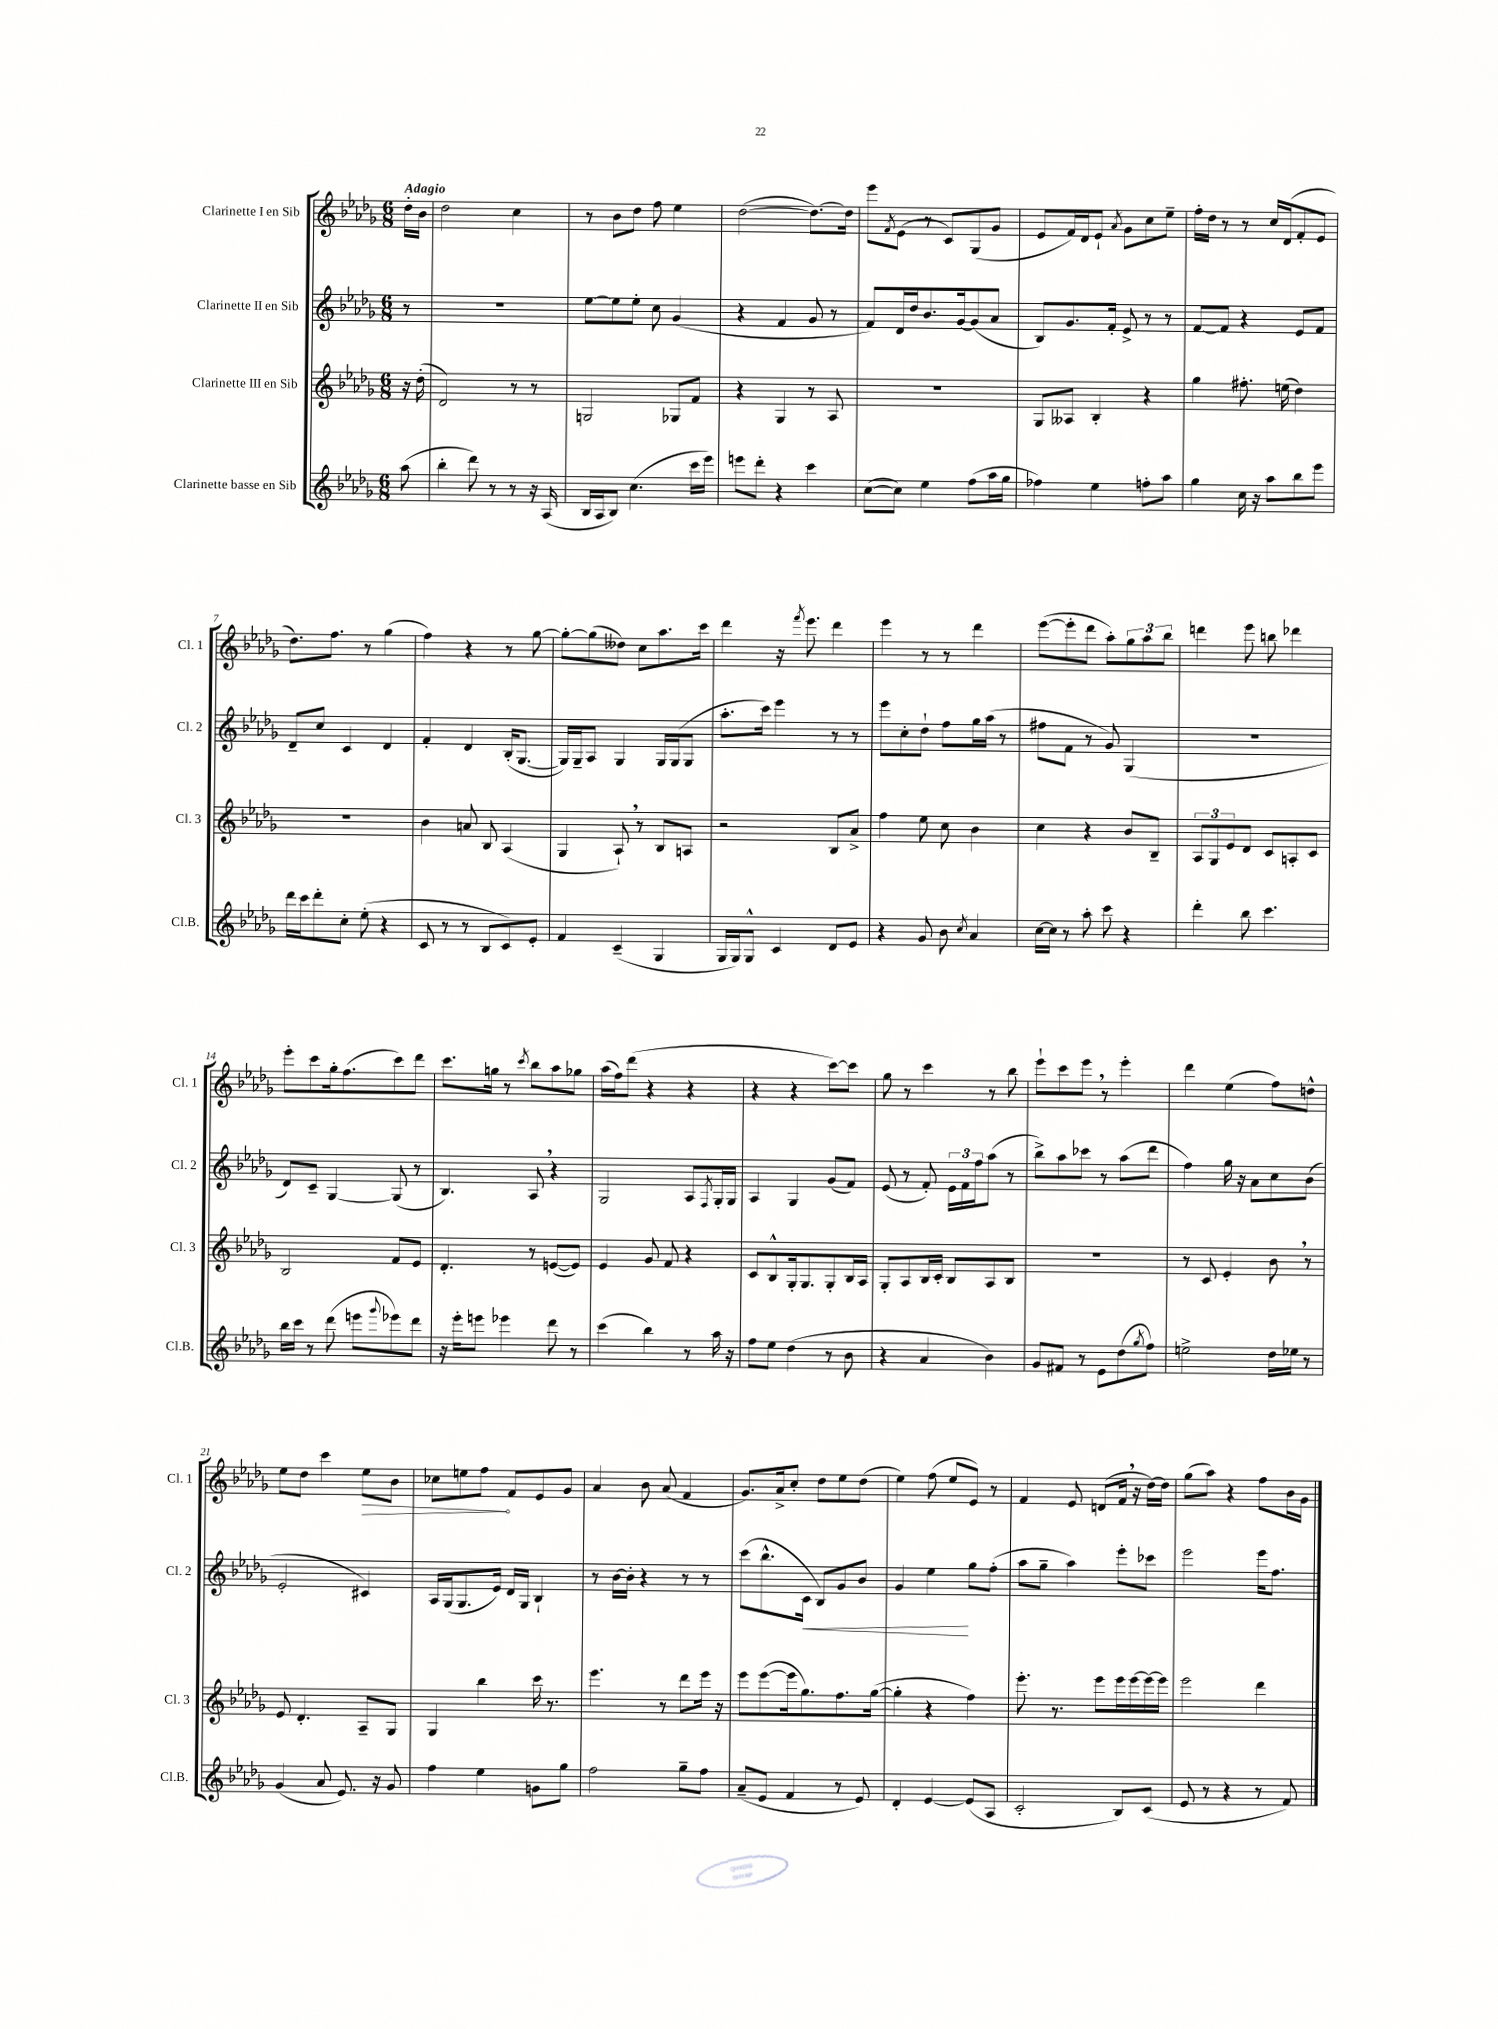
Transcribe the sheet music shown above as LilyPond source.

<<
\new StaffGroup <<
\new Staff = "s0" \with { instrumentName = "Clarinette I en Sib" shortInstrumentName = "Cl. 1" } {
    \clef treble \key des \major \numericTimeSignature \time 6/8 \partial 8 \tempo "Adagio"
    des''16-. bes'16 |
    des''2 c''4 |
    r8 bes'8 des''8 f''8 ees''4 |
    des''2~( des''8.~) des''16 |
    ees'''8 \acciaccatura { f'8 } ees'8( r8 c'8) ges8( ges'8 |
    ees'8 f'16) des'16 ees'8-! \acciaccatura { aes'8 } ges'8 c''8 ees''8-- |
    f''16-. des''16 r8 r8 c''16 des'16( f'8-. ees'8 |
    des''8.) f''8. r8 ges''4( |
    f''4) r4 r8 ges''8~ |
    ges''8~-. ges''8( deses''8) c''8 aes''8. c'''16 |
    des'''4 r16 \acciaccatura { f'''8 } ees'''8. des'''4 |
    ees'''4 r8 r8 des'''4 |
    ees'''8~( ees'''8-. des'''8 aes''8-.) \tuplet 3/2 { ges''8 aes''8 bes''8 } |
    d'''4 ees'''8 b''8 des'''4 |
    ees'''8-. c'''8 ges''16-. f''8.( c'''8) des'''8 |
    c'''8. g''16 r8 \acciaccatura { c'''8 } bes''8 aes''8 ges''8 |
    aes''16( f''16) des'''8( r4 r4 |
    r4 r4 c'''8~) c'''8 |
    ges''8 r8 c'''4 r8 bes''8 |
    ees'''8-! c'''8 ees'''8 \breathe r8 ees'''4-. |
    des'''4 ees''4( f''8) d''8-^ |
    ees''8 des''8 c'''4 \once \override Hairpin.circled-tip = ##t ees''8\> bes'8 |
    ces''8 e''8 f''8\! f'8 ees'8 ges'8 |
    aes'4 bes'8 aes'8( f'4 |
    ges'8.) aes'16-> c''8-. des''8 ees''8 des''8( |
    ees''4) f''8( ees''8 ees'8) r8 |
    f'4 ees'8 d'8( f'16 \breathe r16 des''16~) des''16 |
    ges''8( aes''8) r4 f''8 bes'16 ges'16 \bar "|." |
}
\new Staff = "s1" \with { instrumentName = "Clarinette II en Sib" shortInstrumentName = "Cl. 2" } {
    \clef treble \key des \major \numericTimeSignature \time 6/8 \partial 8
    r8 |
    R2. |
    ees''8~ ees''8 ees''8-. c''8 ges'4( |
    r4 f'4 ges'8 r8 |
    f'8) des'16 des''16 bes'8. ges'16~ ges'8( aes'8 |
    bes8) ges'8. f'16-. ees'8-> r8 r8 |
    f'8~ f'8 r4 ees'8 f'8 |
    des'8-- c''8 c'4 des'4 |
    f'4-. des'4 bes16-.( ges8.~ |
    ges16) ges16-- aes8 ges4 ges16 ges16( ges8 |
    aes''8.-. c'''16) ees'''4 r8 r8 |
    ees'''8 c''8-. des''8-! f''8 ges''16 aes''16( r8 |
    fis''8 f'8 r8 ges'8) ges4( |
    r2. |
    des'8) c'8-- ges4~ ges8( r8 |
    bes4.) aes8 \breathe r4 |
    ges2 aes8 \acciaccatura { f8 } ges16-. ges16 |
    aes4 ges4 ges'8( f'8) |
    ees'8( r8 f'8-.) \tuplet 3/2 { ees'16 f'16 f''16 } aes''8( r8 |
    bes''8->) aes''8 ces'''8 r8 aes''8( des'''8 |
    f''4) ges''16 r16 aes'8 c''8 bes'8( |
    ees'2-. cis'4) |
    aes16 ges16( ges8. ees'16) des'16 ges16 bes4-! |
    r8 bes'16~ bes'16-. r4 r8 r8 |
    c'''8( bes''8.-^ c'16\< bes8) ges'8 bes'8 |
    ges'4 ees''4\! ges''8 f''8-.( |
    aes''8 ges''8-- aes''4) ees'''8-. ces'''8 |
    ees'''2 ees'''16 f''8. \bar "|." |
}
\new Staff = "s2" \with { instrumentName = "Clarinette III en Sib" shortInstrumentName = "Cl. 3" } {
    \clef treble \key des \major \numericTimeSignature \time 6/8 \partial 8
    r16 des''16-.( |
    des'2) r8 r8 |
    g2 ges8 f'8 |
    r4 ges4 r8 aes8 |
    R2. |
    ges8 aeses8 bes4-. r4 |
    ges''4 fis''8.-. e''16( des''4) |
    r2. |
    bes'4 a'8 bes8 aes4( |
    ges4 aes8-!) \breathe r8 bes8 a8 |
    r2 bes8 aes'8-> |
    f''4 ees''8 c''8 bes'4 |
    c''4 r4 bes'8 bes8-- |
    \tuplet 3/2 { aes8 ges8 ees'8 } des'8 c'8 a8-. c'8 |
    bes2 f'8 ees'8 |
    des'4.-. r8 e'8~( e'8) |
    ees'4 ges'8 f'8 r4 |
    c'8 bes8-^ ges16-. ges8. ges8-. bes16 aes16 |
    ges8-. aes8 bes16 c'16-. bes8 aes8 bes8 |
    R2. |
    r8 c'8 ees'4-. bes'8 \breathe r8 |
    ees'8 des'4.-. aes8-- ges8 |
    ges4 bes''4 c'''16 r8. |
    ees'''4. r8 des'''8 ees'''16 r16 |
    ees'''8 ees'''8~( ees'''16 ges''8.) f''8. ges''16~( |
    ges''4-. r4 f''4) |
    ees'''8.-. r8. ees'''8 ees'''16 ees'''16~ ees'''16~ ees'''16 |
    ees'''2 des'''4 \bar "|." |
}
\new Staff = "s3" \with { instrumentName = "Clarinette basse en Sib" shortInstrumentName = "Cl.B." } {
    \clef treble \key des \major \numericTimeSignature \time 6/8 \partial 8
    aes''8( |
    bes''4-. des'''8) r8 r8 r16 aes16( |
    bes16 aes16 bes8) c''4.( c'''16 ees'''16) |
    e'''8 des'''8-. r4 c'''4 |
    c''8~( c''8) ees''4 f''8( aes''16 ges''16 |
    fes''4) ees''4 f''8-. aes''8 |
    ges''4 c''16 r16 aes''8 bes''8 ees'''8 |
    des'''16 c'''16 des'''8-. c''8-. ees''8-.( r4 |
    c'8 r8 r8 bes8 c'8) ees'8-. |
    f'4 c'4--( ges4 |
    ges16 ges16) ges8-^ c'4 des'8 ees'8 |
    r4 ges'8 bes'8 \acciaccatura { c''8 } aes'4 |
    c''16~ c''16 r8 aes''8-. c'''8 r4 |
    des'''4-. bes''8 c'''4. |
    bes''16 c'''16 r8 des'''8( e'''8 \appoggiatura { ges'''8 } ees'''8) des'''8 |
    r16 ees'''16-. e'''8 ees'''4 des'''8 r8 |
    c'''4( bes''4) r8 aes''16 r16 |
    f''8 ees''8 des''4( r8 bes'8 |
    r4 aes'4 bes'4) |
    ges'8 fis'8 r8 ees'8 des''8( \acciaccatura { ges''8 } f''8) |
    e''2-> des''16 ees''16 r8 |
    ges'4( aes'8 ees'8.) r16 ges'8 |
    f''4 ees''4 g'8 ges''8 |
    f''2 ges''8-- f''8 |
    aes'8--( ees'8 f'4 r8 ees'8) |
    des'4-. ees'4~ ees'8( aes8 |
    c'2-. bes8) c'8( |
    ees'8 r8 r4 r8 f'8) \bar "|." |
}
>>
>>
